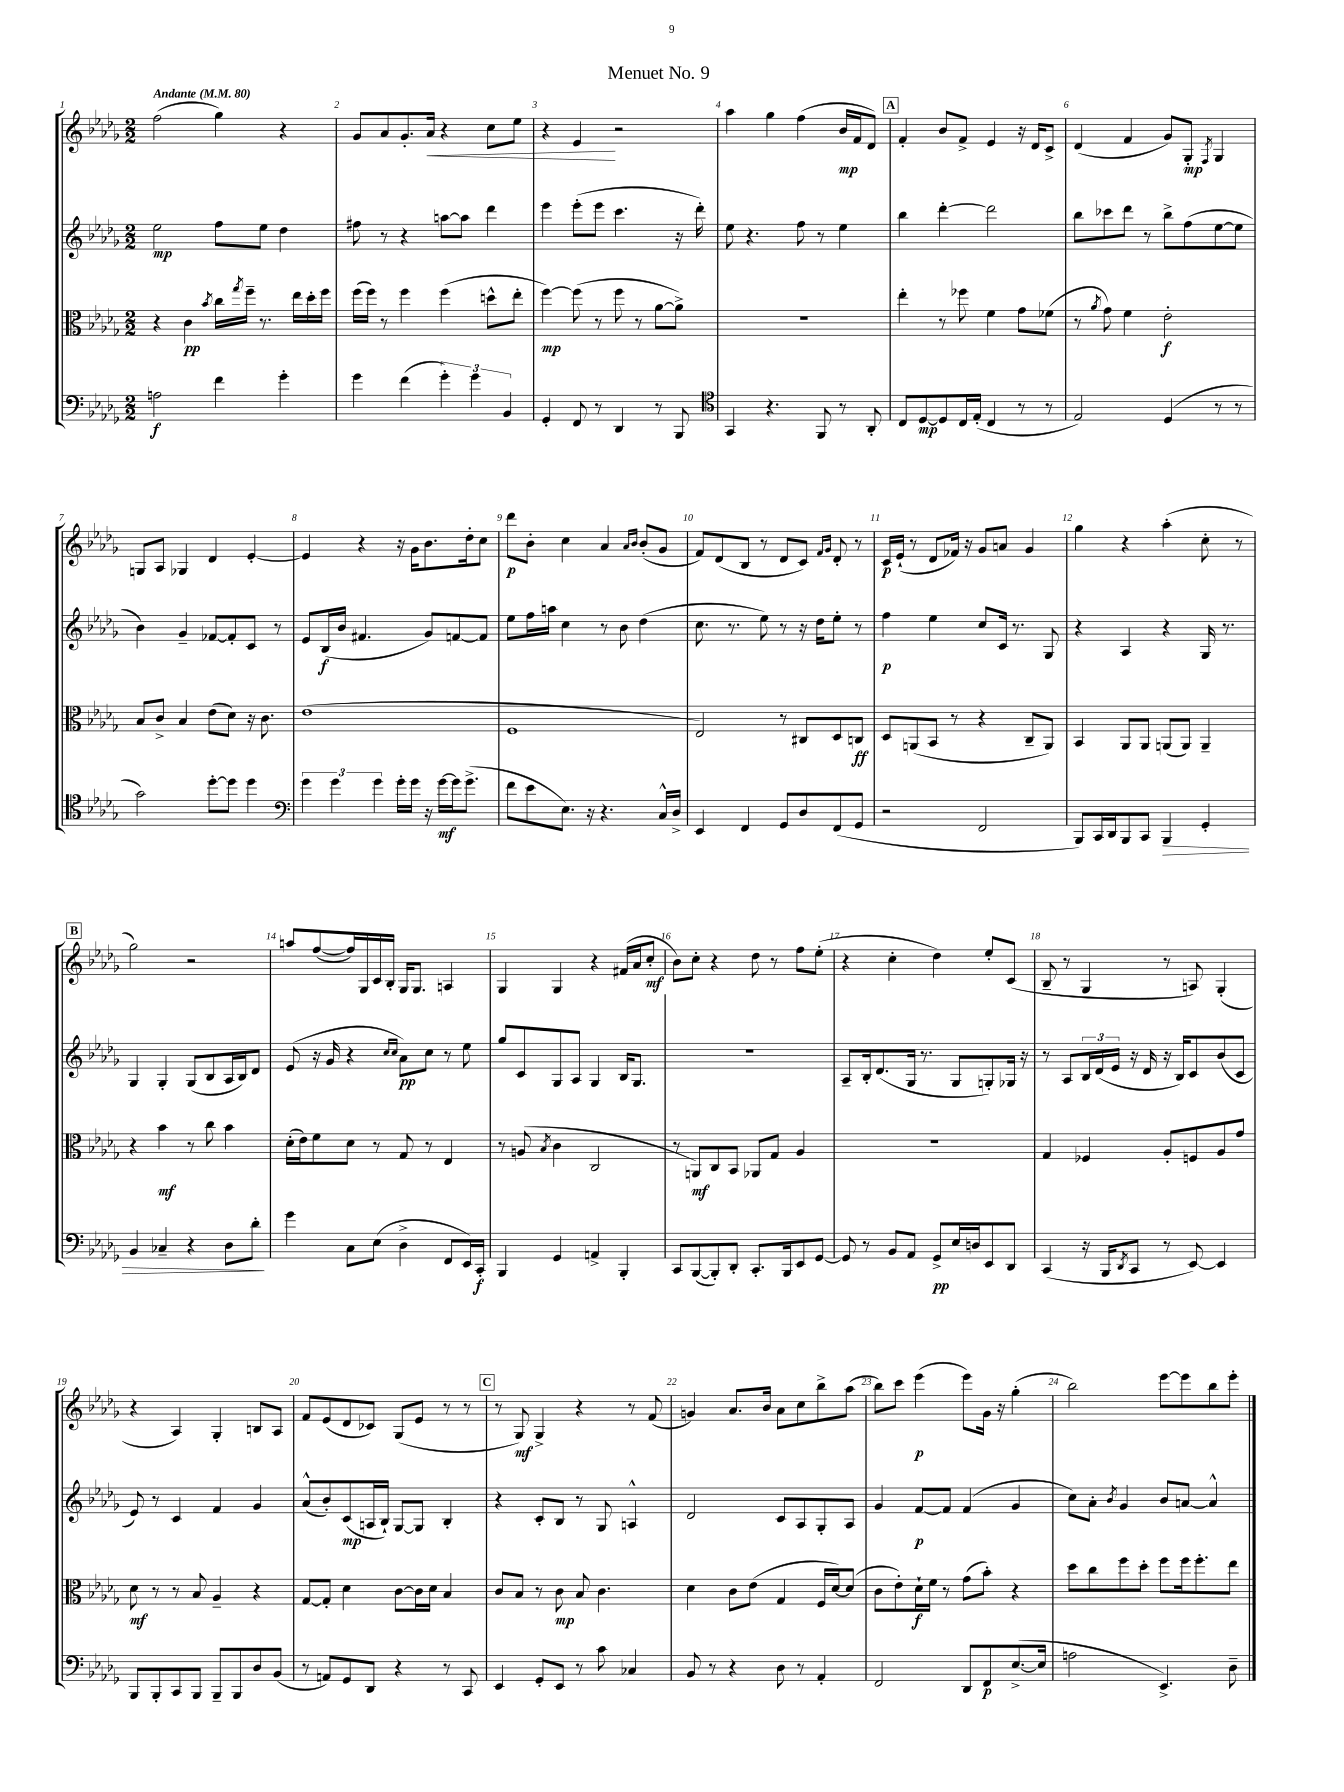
\header { title = "Menuet No. 9" }
<<
\new StaffGroup <<
\new Staff = "s0" {
    \clef treble \key des \major \numericTimeSignature \time 2/2 \tempo "Andante" 4 = 80
    f''2( ges''4) r4 |
    ges'8 aes'8 ges'8.-. aes'16\< r4 c''8 ees''8 |
    r4 ees'4\! r2 |
    aes''4 ges''4 f''4( bes'16\mp f'16 des'8) |
    \mark \markup { \box "A" } f'4-. bes'8 f'8-> ees'4 r16 des'16 c'8-> |
    des'4( f'4 ges'8) ges8-.\mp \acciaccatura { f8 } ges4 |
    g8 aes8 ges4 des'4 ees'4~-. |
    ees'4 r4 r16 ges'16 bes'8. des''16-. c''8 |
    des'''8\p bes'8-. c''4 aes'4 \grace { aes'16 bes'16 } bes'8-.( ges'8 |
    f'8) des'8( bes8 r8 des'8 c'8) \grace { f'16 ges'16 } des'8-. r8 |
    c'16\p ees'16-!( r8 des'8 fes'16) r16 ges'8 a'8 ges'4 |
    ges''4 r4 aes''4-.( c''8-. r8 |
    \mark \markup { \box "B" } ges''2) r2 |
    a''8 f''8~( f''16) ges16 c'16 bes16-. ges16 ges8. a4 |
    ges4 ges4 r4 fis'16( aes'16 c''8-.\mf |
    bes'8) c''8-. r4 des''8 r8 f''8 ees''8-.( |
    r4 c''4-. des''4) ees''8-. c'8( |
    bes8-- r8 ges4 r8 a8) ges4-.( |
    r4 aes4) ges4-. b8 aes8 |
    f'8 ees'8( des'8 ces'8) ges8( ees'8 r8 r8 |
    \mark \markup { \box "C" } r8 ges8\mf) ges4-> r4 r8 f'8( |
    g'4) aes'8. bes'16 aes'8 c''8 bes''8-> aes''8( |
    bes''8) c'''8 ees'''4\p( ees'''8) ges'16 r16 ges''4-.( |
    bes''2) ees'''8~ ees'''8 bes''8 ees'''8-. \bar "|." |
}
\new Staff = "s1" {
    \clef treble \key des \major \numericTimeSignature \time 2/2
    ees''2\mp f''8 ees''8 des''4 |
    fis''8 r8 r4 a''8~ a''8 des'''4 |
    ees'''4 ees'''8-.( ees'''8 c'''4. r16 des'''16-.) |
    ees''8 r4. f''8 r8 ees''4 |
    \mark \markup { \box "A" } bes''4 des'''4~-. des'''2 |
    bes''8 ces'''8 des'''8 r8 bes''8-> f''8( ees''8~ ees''8 |
    bes'4) ges'4-- fes'8~ fes'8-. c'8 r8 |
    ees'8 bes16\f( bes'16 fis'4. ges'8) f'8~ f'8 |
    ees''8 f''16 a''16 c''4 r8 bes'8 des''4( |
    c''8. r8. ees''8) r8 r16 des''16 ees''8-. r8 |
    f''4\p ees''4 c''8 c'16 r8. ges8 |
    r4 aes4 r4 ges16 r8. |
    \mark \markup { \box "B" } ges4 ges4-. ges8( bes8 aes16 bes16) des'8 |
    ees'8( r16 ges'16 r4 \grace { c''16 c''16 } aes'8\pp) c''8 r8 ees''8 |
    ges''8 c'8 ges8 aes8 ges4 bes16 ges8. |
    r1 |
    aes8-- bes16-. des'8.( ges16 r8. ges8 g8-.) ges16 r16 |
    r8 aes8 \tuplet 3/2 { bes16 des'16( ees'16 } r16 des'16 r16 bes16) c'8 bes'8( c'8 |
    ees'8) r8 c'4 f'4 ges'4 |
    aes'8-^( bes'8-.) c'8\mp( a16 bes16-!) ges8~ ges8 bes4-. |
    \mark \markup { \box "C" } r4 c'8-. bes8 r8 ges8 a4-^ |
    des'2 c'8 aes8 ges8-. aes8 |
    ges'4 f'8~\p f'8 f'4( ges'4 |
    c''8) aes'8-. \acciaccatura { bes'8 } ges'4 bes'8 a'8~ a'4-^ \bar "|." |
}
\new Staff = "s2" {
    \clef alto \key des \major \numericTimeSignature \time 2/2
    r4 c'4\pp \acciaccatura { bes'8 } c''16 \acciaccatura { ges''8 } f''16-- r8. ees''16 des''16-. f''16 |
    f''16( f''16) r8 f''4 f''4( d''8-^ ees''8-. |
    f''4~\mp) f''8( r8 f''8 r8 aes'8~ aes'8->) |
    R1 |
    \mark \markup { \box "A" } ees''4-. r8 fes''8 f'4 ges'8 fes'8( |
    r8 \acciaccatura { aes'8 } ges'8) f'4 ees'2-.\f |
    bes8 c'8-> bes4 ees'8( des'8) r16 c'8. |
    ees'1( |
    f1 |
    ees2) r8 cis8 des8 c8\ff |
    des8 a,8( bes,8 r8 r4 c8-- a,8) |
    bes,4 aes,8 aes,8 a,8( a,8) a,4-- |
    \mark \markup { \box "B" } r4 bes'4\mf r8 c''8 bes'4 |
    des'16-.( ees'16) f'8 des'8 r8 ges8 r8 ees4 |
    r8 a8( \acciaccatura { bes8 } c'4 c2 |
    r8 a,8\mf) c8 bes,8 aes,8 ges8 aes4 |
    R1 |
    ges4 fes4 aes8-. f8 aes8 ges'8 |
    des'8\mf r8 r8 bes8 aes4-- r4 |
    ges8~ ges8-. des'4 c'8~ c'16 des'16 bes4 |
    \mark \markup { \box "C" } c'8 bes8 r8 c'8\mp bes8 c'4. |
    des'4 c'8 ees'8( ges4 f16 des'16~) des'8( |
    c'8 ees'8-.) des'16-!\f f'16 r8 ges'8( bes'8-.) r4 |
    des''8 c''8 f''8 des''8-. f''8 f''16 f''8.-. ees''8 \bar "|." |
}
\new Staff = "s3" {
    \clef bass \key des \major \numericTimeSignature \time 2/2
    a2\f f'4 ges'4-. |
    ges'4 f'4( \tuplet 3/2 { ges'4-.) ges'4 bes,4 } |
    ges,4-. f,8 r8 des,4 r8 bes,,8 |
    \clef tenor ges,4 r4. f,8 r8 aes,8-. |
    \mark \markup { \box "A" } c8 des8~\mp des8 c16 ees16-.( c4 r8 r8 |
    ees2) des4( r8 r8 |
    ges'2) des''8~-. des''8 des''4 |
    \clef bass \tuplet 3/2 { ges'4 ges'4 ges'4 } ges'16-. ges'16 r16 ges'16~\mf ges'16 ges'8.->( |
    f'8 ees'8 ees8.) r16 r4. c16-^ des16-> |
    ees,4 f,4 ges,8 des8 f,8( ges,8 |
    r2 f,2 |
    bes,,8) c,16 des,16 bes,,8 c,8 bes,,4\> ges,4-. |
    \mark \markup { \box "B" } bes,4 ces4-- r4 des8 des'8-.\! |
    ges'4 c8 ees8( des4-> f,8 ees,16) c,16-.\f |
    bes,,4 ges,4 a,4-> bes,,4-. |
    c,8 bes,,8~( bes,,8-.) des,8-. c,8.-. bes,,16 ees,8 ges,8~ |
    ges,8 r8 bes,8 aes,8 ges,8->\pp ees16 d16 ees,8 des,8 |
    c,4( r16 bes,,16 \acciaccatura { des,8 } c,8 r8 ees,8~) ees,4 |
    bes,,8 bes,,8-. c,8 bes,,8 bes,,8-- bes,,8 des8 bes,8( |
    r8 a,8) ges,8 des,8 r4 r8 c,8 |
    \mark \markup { \box "C" } ees,4 ges,8-. ees,8 r8 c'8 ces4 |
    bes,8 r8 r4 des8 r8 aes,4-. |
    f,2 des,8 f,8\p ees8.~->( ees16 |
    a2 ees,4.->) des8-- \bar "|." |
}
>>
>>
\layout { \context { \Score \override BarNumber.break-visibility = ##(#f #t #t) barNumberVisibility = #all-bar-numbers-visible } }
